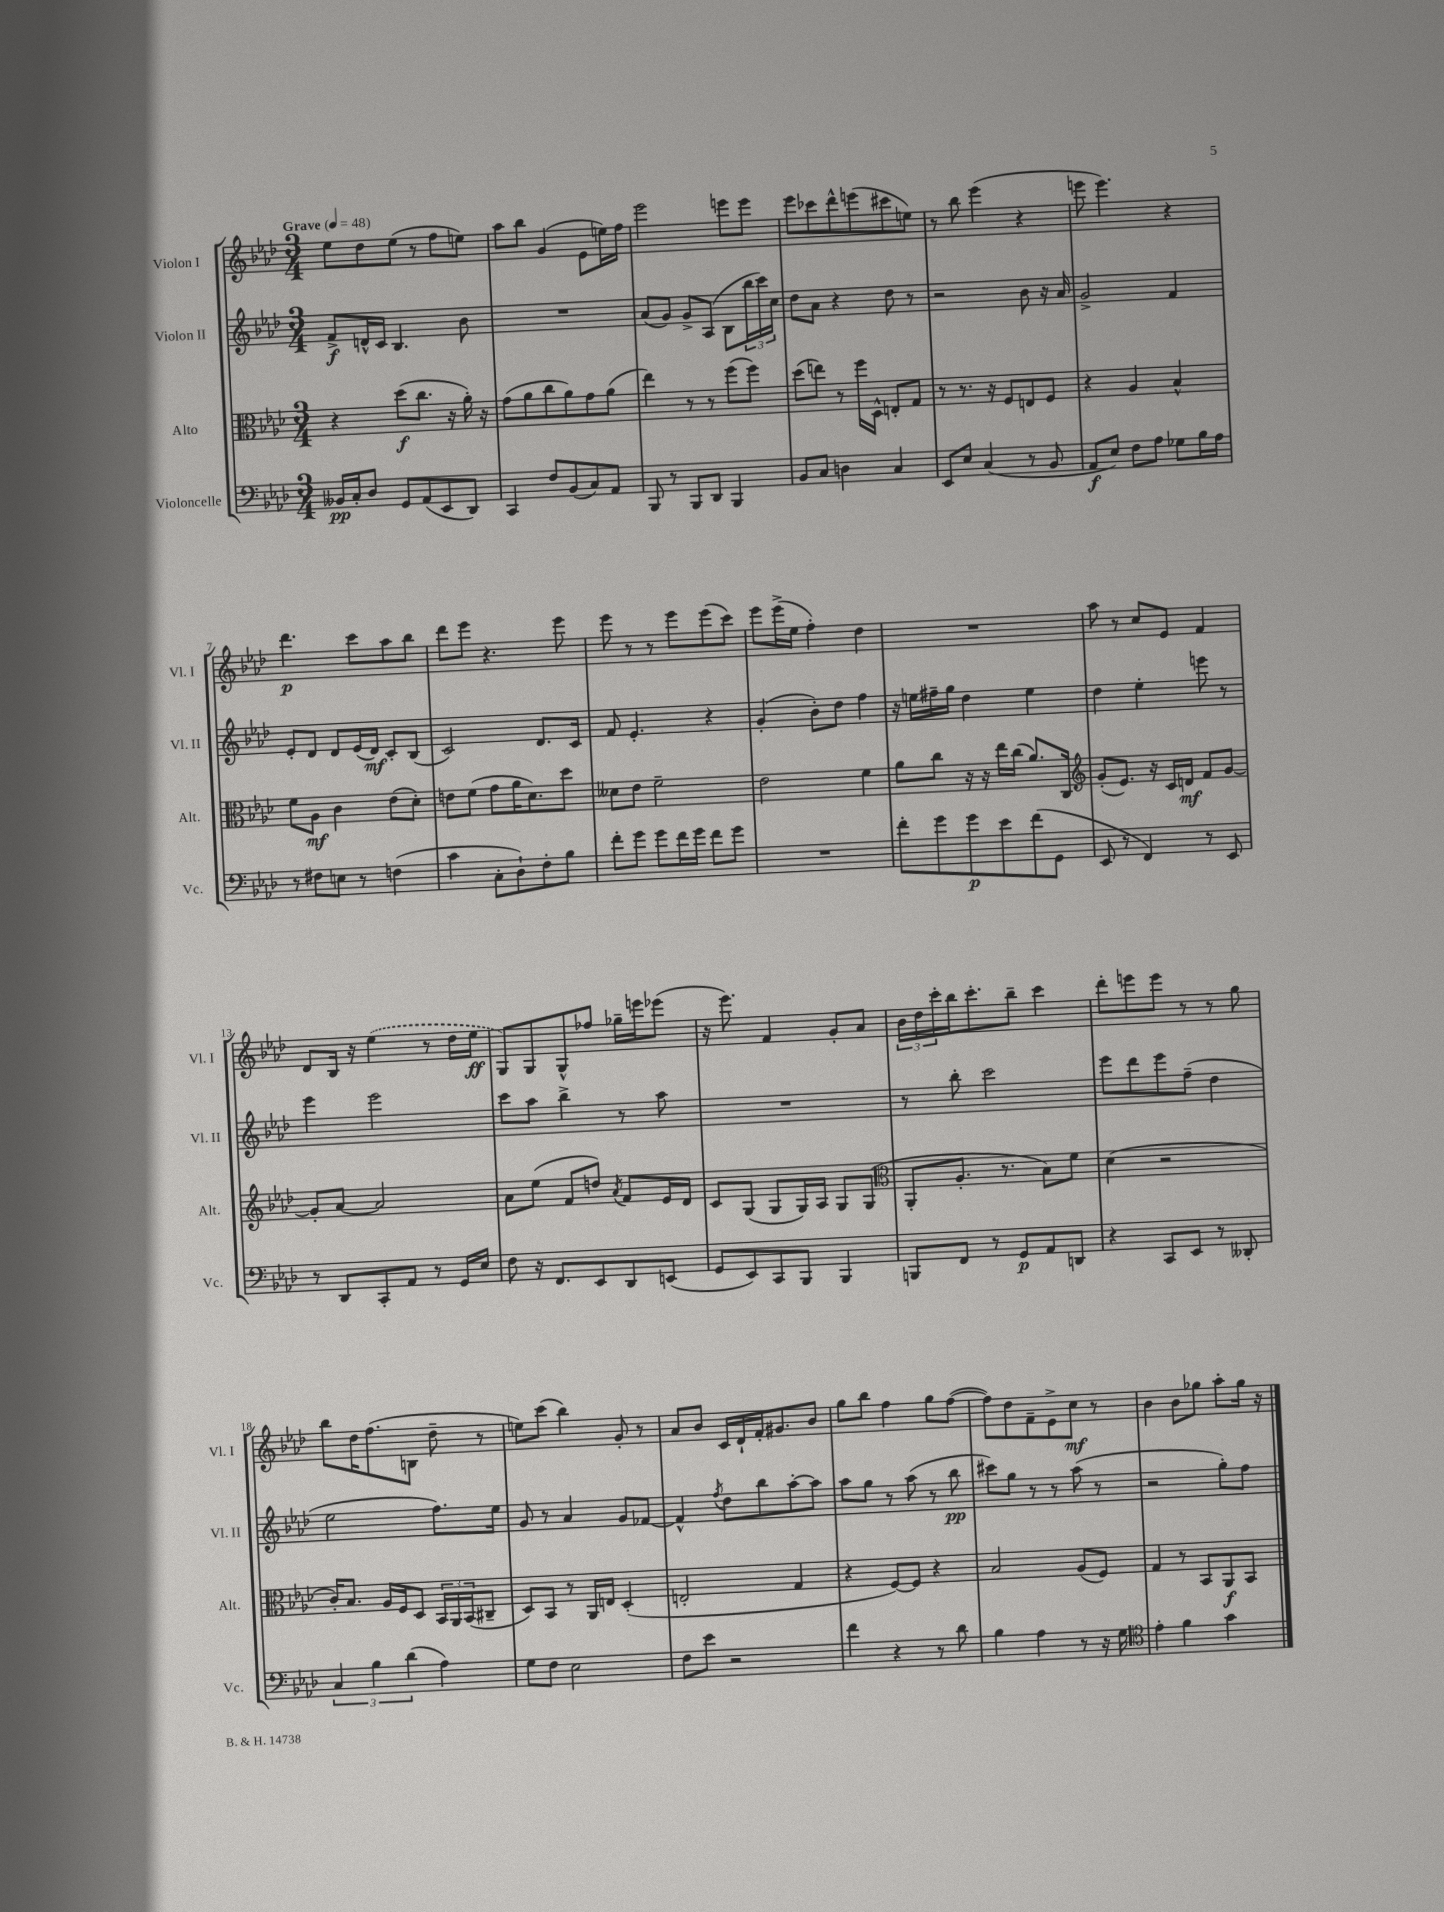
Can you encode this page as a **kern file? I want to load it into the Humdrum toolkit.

**kern	**dynam	**kern	**dynam	**kern	**dynam	**kern	**dynam
*part4	*part4	*part3	*part3	*part2	*part2	*part1	*part1
*staff4	*staff4	*staff3	*staff3	*staff2	*staff2	*staff1	*staff1
*I"Violoncelle	*	*I"Alto	*	*I"Violon II	*	*I"Violon I	*
*I'Vc.	*	*I'Alt.	*	*I'Vl. II	*	*I'Vl. I	*
*clefF4	*	*clefC3	*	*clefG2	*	*clefG2	*
*k[b-e-a-d-]	*	*k[b-e-a-d-]	*	*k[b-e-a-d-]	*	*k[b-e-a-d-]	*
*M3/4	*	*M3/4	*	*M3/4	*	*M3/4	*
*MM48	*	*MM48	*	*MM48	*	*MM48	*
=1	=1	=1	=1	=1	=1	=1	=1
!	!	!	!	!	!	!LO:TX:a:B:t=Grave	!
16BB--X/LL	pp	4r	.	8f^/L	f	8ee-\L	.
16C'/J	.	.	.	.	.	.	.
8D-/J	.	.	.	16dn^^/L	.	8dd-\	.
.	.	.	.	16c/JJ	.	.	.
8GG/L	.	(8dd-\L	f	4.B-/	.	(8ee-\J	.
(8AA-/	.	8.cc\J	.	.	.	8r	.
8EE-/	.	.	.	.	.	8ff\L	.
.	.	16r	.	.	.	.	.
8DD-/J)	.	16a-'\)	.	8b-\	.	8een\J)	.
.	.	16r	.	.	.	.	.
=2	=2	=2	=2	=2	=2	=2	=2
4CC/	.	(8g\L	.	2.r	.	8aa-\L	.
.	.	8a-\	.	.	.	8bb-\J	.
8F/L	.	8cc\	.	.	.	(4g/	.
(8BB-/	.	8a-\)	.	.	.	.	.
8C/)	.	8g\	.	.	.	8e-\L	.
8AA-/J	.	(8a-\J	.	.	.	16een\L)	.
.	.	.	.	.	.	16ff\JJ	.
=3	=3	=3	=3	=3	=3	=3	=3
8BBB-/	.	4ee-\)	.	(8a-/L	.	2eee-\	.
8r	.	.	.	8g/J)	.	.	.
8BBB-/L	.	8r	.	8g^/L	.	.	.
8DD-/J	.	8r	.	(8A-/J	.	.	.
4BBB-/	.	(8ff\L	.	8B-\L	.	8eeen\L	.
.	.	8ff\J)	.	24bb-\L	.	8eee\J	.
.	.	.	.	24ccc\)	.	.	.
.	.	.	.	24cc\JJ	.	.	.
=4	=4	=4	=4	=4	=4	=4	=4
8BB-/L	.	(8dd-\L	.	8dd-\L	.	8eee-\L	.
8C/J	.	8een\J)	.	8a-\J	.	8ccc-X\	.
4Dn\	.	8r	.	4r	.	8ddd-^^\	.
.	.	16ff\LL	.	.	.	(8eeen\	.
.	.	16D-^^\JJ	.	.	.	.	.
4C/	.	8En'/L	.	8dd-\	.	8ccc#X\	.
.	.	8G/J	.	8r	.	8een\J)	.
=5	=5	=5	=5	=5	=5	=5	=5
8EE-/L	.	8r	.	2r	.	8r	.
8E-/J	.	8.r	.	.	.	8bb-\	.
(4C/	.	.	.	.	.	(4eee-\	.
.	.	16r	.	.	.	.	.
.	.	8F/L	.	.	.	.	.
8r	.	8En/	.	8b-\	.	4r	.
8BB-/	.	8F/J	.	16r	.	.	.
.	.	.	.	16a-/	.	.	.
=6	=6	=6	=6	=6	=6	=6	=6
8AA-/L	f	4r	.	2g^/	.	8eeen\	.
8E-/J)	.	.	.	.	.	4.eee\)	.
8F\L	.	4A-/	.	.	.	.	.
8A-\J	.	.	.	.	.	.	.
8G-X\L	.	4B-^^/	.	4f/	.	4r	.
16B-\L	.	.	.	.	.	.	.
16A-\JJ	.	.	.	.	.	.	.
!!LO:LB:g=z
=7	=7	=7	=7	=7	=7	=7	=7
8r	.	8f\L	.	8e-'/L	.	4.ddd-\	p
8F#X\L	.	8A-\J	mf	8d-/J	.	.	.
8En\J	.	4c\	.	8d-/L	.	.	.
8r	.	.	.	(16e-/L	.	8ccc\L	.
.	.	.	.	16d-/JJ)	mf	.	.
(4Fn\	.	(8e-\L	.	8c'/L	.	8aa-\	.
.	.	8d-'\J)	.	(8B-/J	.	8bb-\J	.
=8	=8	=8	=8	=8	=8	=8	=8
4c\	.	8en\L	.	2c/)	.	8ddd-\L	.
.	.	(8f\J	.	.	.	8eee-\J	.
8C'\L	.	8g\L	.	.	.	4.r	.
8D-`\)	.	16a-\K	.	.	.	.	.
.	.	8.d-\)	.	.	.	.	.
8F'\	.	.	.	8.d-/L	.	.	.
8B-\J	.	8dd-\J	.	.	.	8eee-\	.
.	.	.	.	16c/Jk	.	.	.
=9	=9	=9	=9	=9	=9	=9	=9
8f'\L	.	8d--X\L	.	8f/	.	8eee-\	.
8g\J	.	8e-\J	.	4.e-'/	.	8r	.
8g\L	.	2f~\	.	.	.	8r	.
16f\L	.	.	.	.	.	8eee-\L	.
16g\JJ	.	.	.	.	.	.	.
8f\L	.	.	.	4r	.	(8eee-\	.
8g\J	.	.	.	.	.	8ccc\J)	.
=10	=10	=10	=10	=10	=10	=10	=10
2.r	.	2e-\	.	(4g'/	.	8eee-\L	.
.	.	.	.	.	.	(16eee-^\L	.
.	.	.	.	.	.	16ee-\JJ	.
.	.	.	.	8b-'\L)	.	4ff'\)	.
.	.	.	.	8dd-\J	.	.	.
.	.	4f\	.	4ff\	.	4dd-\	.
=11	=11	=11	=11	=11	=11	=11	=11
8f'\L	.	8a-\L	.	16r	.	2.r	.
.	.	.	.	16een\LL	.	.	.
8g\	.	8cc\J	.	16ff#X~\	.	.	.
.	.	.	.	16gg\JJ	.	.	.
8g\	p	16r	.	4dd-\	.	.	.
.	.	16r	.	.	.	.	.
8e-\	.	16ee-\LL	.	.	.	.	.
.	.	(16cc\JJ	.	.	.	.	.
(8f\	.	8.a-/L)	.	4ee\	.	.	.
8GG\J	.	.	.	.	.	.	.
.	.	16C/Jk	.	.	.	.	.
=12	=12	=12	=12	=12	=12	=12	=12
*	*	*clefG2	*	*	*	*	*
8EE-/	.	(8g'/L	.	4dd-\	.	8aa-\	.
8r	.	8.e-/J)	.	.	.	8r	.
4FF/)	.	.	.	4ee-'\	.	8cc/L	.
.	.	16r	.	.	.	.	.
.	.	16c/LL	.	.	.	8e-/J	.
.	.	16dn/JJ	mf	.	.	.	.
8r	.	8f/L	.	8eeen\	.	4f/	.
8EE-/	.	[8g/J	.	8r	.	.	.
!!LO:LB:g=z
=13	=13	=13	=13	=13	=13	=13	=13
8r	.	8g'/L]	.	4eee-\	.	8d-/L	.
8DD-/L	.	[8a-/J	.	.	.	16B-/Jk	.
.	.	.	.	.	.	16r	.
8CC'/	.	2a-/]	.	2eee-\	.	(4ee-\	.
8AA-/J	.	.	.	.	.	.	.
8r	.	.	.	.	.	8r	.
16GG/LL	.	.	.	.	.	16dd-\LL	.
16E-/JJ	.	.	.	.	.	16ee-\JJ	ff
=14	=14	=14	=14	=14	=14	=14	=14
8F\	.	8a-\L	.	8ccc\L	.	8G/L)	.
16r	.	(8ee-\J	.	8aa-\J	.	8G/	.
8.FF/L	.	.	.	.	.	.	.
.	.	8f/L	.	4bb-^\	.	8G^^/	.
8EE-/	.	8ddn/J)	.	.	.	8ff-X/J	.
.	.	8qa-/	.	.	.	.	.
8DD-/	.	8f/L	.	8r	.	16gg-X~\LL	.
.	.	.	.	.	.	16eeen\J	.
(8EEn/J	.	16e-/L	.	8aa-\	.	(8eee-X\J	.
.	.	16d-/JJ	.	.	.	.	.
=15	=15	=15	=15	=15	=15	=15	=15
8GG/L	.	8c/L	.	2.r	.	16r	.
.	.	.	.	.	.	8.eee-\)	.
8EE-/)	.	(8G/J	.	.	.	.	.
8CC/	.	8G/L	.	.	.	4f/	.
8BBB-/J	.	16G/L)	.	.	.	.	.
.	.	16A-/JJ	.	.	.	.	.
4BBB-/	.	8G/L	.	.	.	8g'/L	.
.	.	(8G/J	.	.	.	8a-/J	.
=16	=16	=16	=16	=16	=16	=16	=16
*	*	*clefC3	*	*	*	*	*
8BBBn/L	.	8AA-'/L	.	8r	.	24b-\LL	.
.	.	.	.	.	.	24dd-\	.
.	.	.	.	.	.	24ccc'\	.
8FF/J	.	8.A-'/J	.	8bb-'\	.	16bb-\J	.
.	.	.	.	.	.	8.ccc'\	.
8r	.	.	.	2ccc\	.	.	.
.	.	8.r	.	.	.	.	.
8GG/L	p	.	.	.	.	8bb-~\J	.
8AA-/	.	8B-\L)	.	.	.	4ccc\	.
8DDn/J	.	8f\J	.	.	.	.	.
=17	=17	=17	=17	=17	=17	=17	=17
4r	.	(4d-\	.	8eee-\L	.	8ddd-'\L	.
.	.	.	.	8ddd-\	.	8eeen\	.
8CC/L	.	2r	.	8eee-\	.	8eee\J	.
8EE-/J	.	.	.	(8ff~\J	.	8r	.
8r	.	.	.	4dd-\	.	8r	.
8DD--X'/	.	.	.	.	.	8gg\	.
!!LO:LB:g=z
=18	=18	=18	=18	=18	=18	=18	=18
6C/	.	16c'/KL)	.	2ee-\	.	8bb-\L	.
.	.	8.B-/J	.	.	.	.	.
.	.	.	.	.	.	16dd-\K	.
6B-\	.	.	.	.	.	.	.
.	.	.	.	.	.	(8.ff\	.
.	.	16A-/LL	.	.	.	.	.
.	.	16F/J	.	.	.	.	.
(6d-\	.	.	.	.	.	.	.
.	.	8D-/J	.	.	.	8Bn\J	.
4A-\)	.	24BB-/LL	.	8.ff\L)	.	8dd-~\	.
.	.	24AA-/	.	.	.	.	.
.	.	(24BB-/J	.	.	.	.	.
.	.	8C#X~/J	.	.	.	8r	.
.	.	.	.	16ee-\Jk	.	.	.
=19	=19	=19	=19	=19	=19	=19	=19
8G\L	.	8D-/L)	.	8g/	.	8een\L)	.
8F\J	.	8BB-/J	.	8r	.	(8ccc\J	.
2E-\	.	8r	.	4a-/	.	4bb-\)	.
.	.	16AA-/LL	.	.	.	.	.
.	.	16En/JJ	.	.	.	.	.
.	.	(4D-'/	.	8g/L	.	8g'/	.
.	.	.	.	[8f-X/J	.	8r	.
=20	=20	=20	=20	=20	=20	=20	=20
8F\L	.	2En'/	.	4f-^^/]	.	8a-/L	.
8e-\J	.	.	.	.	.	8b-/J	.
.	.	.	.	8qff/	.	.	.
2r	.	.	.	8dd-\L	.	16c/LL	.
.	.	.	.	.	.	16d-`/	.
.	.	.	.	8bb-\	.	16f'/J	.
.	.	.	.	.	.	8.g#X/	.
.	.	4G/	.	[8aa-'\	.	.	.
.	.	.	.	8aa-\J]	.	8b-/J	.
=21	=21	=21	=21	=21	=21	=21	=21
4f\	.	4r	.	8aa-\L	.	8gg\L	.
.	.	.	.	8gg\J	.	8bb-\J	.
4r	.	[8F/L)	.	8r	.	4ff\	.
.	.	8F/J]	.	(8aa-\	.	.	.
8r	.	4r	.	8r	.	8gg\L	.
8d-\	.	.	.	8bb-\	pp	([8ff\J	.
=22	=22	=22	=22	=22	=22	=22	=22
4B-\	.	2B-/	.	8ccc#X\L)	.	8ff\L])	.
.	.	.	.	8gg\J	.	8dd-\	.
4A-\	.	.	.	8r	.	8f~\	.
.	.	.	.	8r	.	8e-^\	.
8r	.	(8A-/L	.	(8aa-\	.	8cc\J	mf
16r	.	8F/J)	.	8r	.	8r	.
16G\	.	.	.	.	.	.	.
=23	=23	=23	=23	=23	=23	=23	=23
*clefC4	*	*	*	*	*	*	*
4e-'\	.	4G/	.	2r	.	4b-\	.
4f\	.	8r	.	.	.	8b-\L	.
.	.	8BB-/L	.	.	.	8gg-X\J	.
4g\	.	8AA-/	f	8gg'\L)	.	8aa-'\L	.
.	.	8BB-/J	.	8ff\J	.	16gg-\Jk	.
.	.	.	.	.	.	16r	.
==	==	==	==	==	==	==	==
*-	*-	*-	*-	*-	*-	*-	*-
